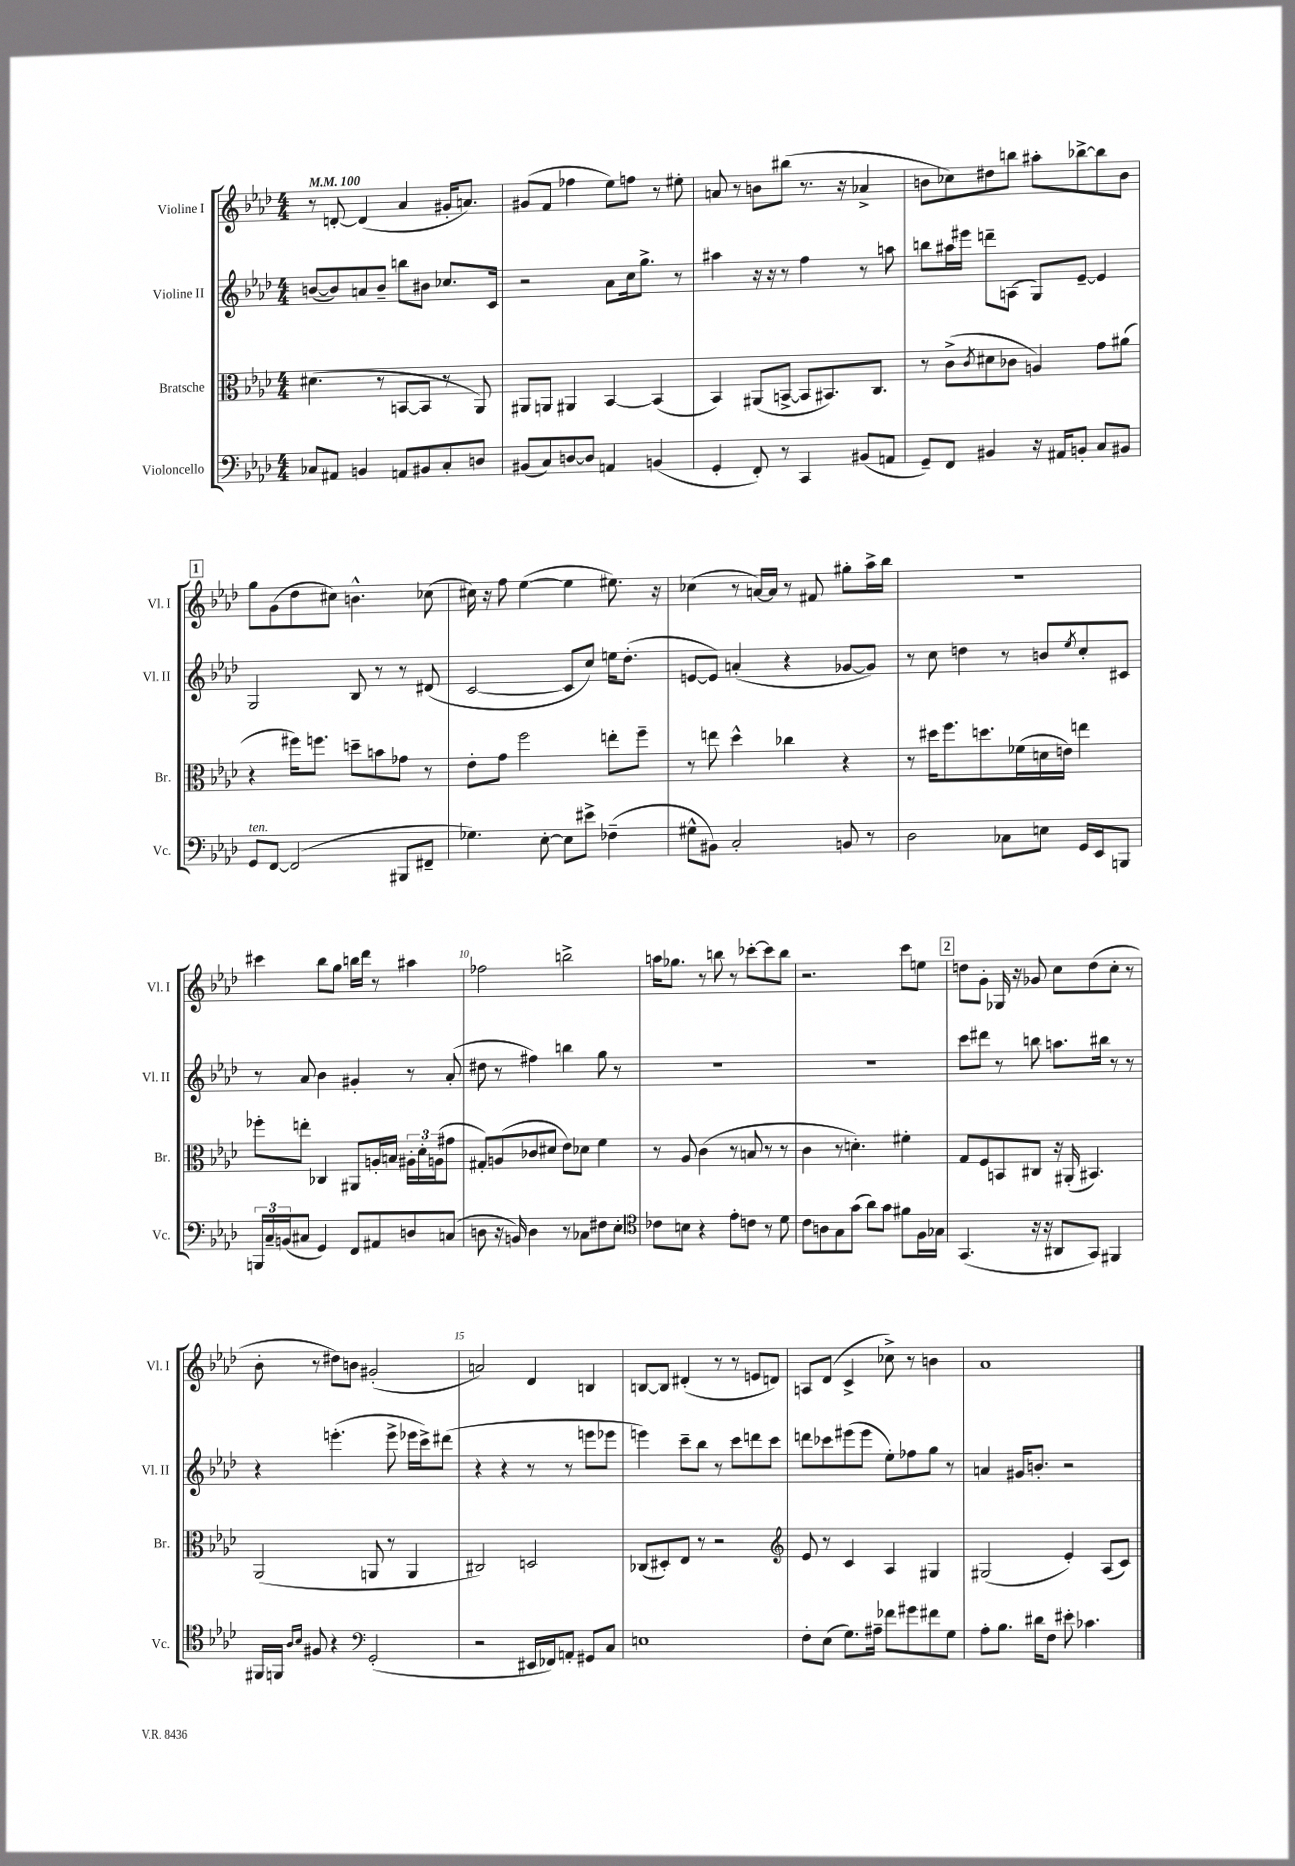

**kern	**kern	**kern	**kern
*staff4	*staff3	*staff2	*staff1
*clefF4	*clefC3	*clefG2	*clefG2
*k[b-e-a-d-]	*k[b-e-a-d-]	*k[b-e-a-d-]	*k[b-e-a-d-]
*M4/4	*M4/4	*M4/4	*M4/4
*MM100	*MM100	*MM100	*MM100
8C-/L	(4.d#\	([8b/L	8r
8AA#/J	.	8b/])	[8d'/
4BB/	.	8a/	(4d/]
.	8r	8b~/J	.
8AA/L	[8BB/L	8bb\L	4a-/
8BB#/	8BB/]J	8b#\J	.
8C-'/	8r	8.cc-/L	16g#'/LK
.	.	.	8.a/J)
8D/J	8AA-/)	.	.
.	.	16c/Jk	.
=	=	=	=
(8BB#/L	8AA#/L	2r	(8g#/L
8C/)	8AA/J	.	8f/J
[8D/	4AA#/	.	4ff-\
8D/]J	.	.	.
4AA/	[4BB-/	8a-\L	8ee-\L)
.	.	16cc\k	8ff\J
.	.	8.gg^\J	.
(4BB/	(4BB-/]	.	8r
.	.	8r	8ee#'\
=	=	=	=
4GG'/	4BB-/)	4aa#\	8a/
.	.	.	8r
8FF'/)	(8AA#/L	16r	8b\L
.	.	16r	.
8r	[8BB^/J	8r	(8bb#\J
4CC/	8BB/]L	4ff\	8.r
.	8.BB#/)	.	.
.	.	.	16r
(8BB#/L	.	8r	4a-^/
.	8.C/J	.	.
8AA/J	.	8aa\	.
=	=	=	=
8GG~/L)	8r	8bb\L	8b\L
8FF/J	(8c^\L	16aa#\L	8cc-\)
.	.	16eee#\JJ	.
.	8qc/	.	.
4BB#/	8d#\	8ddd~\L	8dd#\
.	8c-\J	(8A\J	8bb\J
16r	4A/)	8G/L)	8aa#'\L
16AA#/LK	.	.	.
8BB'/J	.	[8e-~/J	[8bb-^\
8C/L	8g\L	4e-/]	8bb-\]
8BB#/J	(8a#\J	.	8b\J
=	=	=	=
8GG/L	4r	2G/	8gg\L
[8FF/J	.	.	(8g\
(2FF/]	16ff#\LK)	.	8dd-\
.	8.ff\J	.	.
.	.	.	8cc#\J)
.	8dd~\L	8B-/	4.b^^\
.	8b\	8r	.
8BBB#/L	8g-\J	8r	.
8FF#~/J	8r	(8d#/	(8cc-\
=	=	=	=
4.G-\)	8e-'\L	[2c/	16cc#\)
.	.	.	16r
.	8g\J	.	8ff\
.	2ff\	.	([4ee-\
[8E-'\	.	.	.
8E-\]L	.	8c/]L	4ee-\]
8e#^\J	.	8cc/J)	.
(4F-~\	8ee'\L	16ee\LK	8.ee#\)
.	.	(8.dd-'\J	.
.	8ff~\J	.	.
.	.	.	16r
=	=	=	=
8G#^^\L	8r	[8e/L	(4cc-\
8BB#\J)	8ee\	8e/]J)	.
2C'/	4dd-^^\	(4a'/	8r
.	.	.	[16a/LL)
.	.	.	16a/]JJ
.	4cc-\	4r	8r
.	.	.	8f#/
8BB/	4r	[8g-/L	8gg#'\L
8r	.	8g-/]J)	16aa-^\L
.	.	.	16bb-\JJ
=	=	=	=
2D-\	8r	8r	1r
.	16dd#\LK	8cc\	.
.	8.ff\	.	.
.	.	4dd\	.
.	8.dd\	.	.
8C-\L	.	8r	.
.	(16f-\L	.	.
8E\J	16d\	8b/L	.
.	16e\JJ)	.	.
.	.	8qee-/	.
16GG/LL	4ee\	8cc'/	.
16EE-/J	.	.	.
8BBB/J	.	8c#/J	.
=	=	=	=
24BBB/LL	8ff-'\L	8r	4ccc#\
24C~/	.	.	.
(24BB/J	.	.	.
8C#/J	8ee'\J	8a-/	.
4GG/)	4C-/	4b-\	8bb-\L
.	.	.	8gg\J
8FF/L	8AA#/L	4g#'/	16bb\LL
.	.	.	16ddd-\JJ
8AA#/	16A'/L	.	8r
.	16B/JJ	.	.
8D/	24A#'\LL	8r	4aa#\
.	24d-'\	.	.
.	(24A\J	.	.
(8C/J	8g#\J	(8a-'/	.
=	=	=	=
8D\	8G#'/L)	8dd#\	2ff-\
16r	(8A/	8r	.
16BB/)	.	.	.
4D\	8c-/	4ff#\)	.
.	8d#/J	.	.
8r	8e-\L)	4bb\	2bb^\
8C-\L	8d-\J	.	.
8F#\	4f\	8gg\	.
8E-'\J	.	8r	.
=	=	=	=
*clefC4	*	*	*
8c-\L	8r	1r	16aa\LK
.	.	.	8.gg-\J
8B\J	8A-/	.	.
4r	(4c\	.	8r
.	.	.	8bb\
8e-'\L	8r	.	8r
8c\J	8B/	.	[8ccc-'\L
8r	8r	.	8ccc-\]
8d-\	8r	.	8bb\J
=	=	=	=
8c\L	4c\	1r	2.r
8A\	.	.	.
8G\	8r	.	.
(8g\J	4.d'\)	.	.
8a-\L)	.	.	.
8g\J	.	.	.
8f#\L	4f#'\	.	8ccc\L
16F\L	.	.	8ee\J
16G-\JJ	.	.	.
=	=	=	=
(4.GG/	8G/L	8ccc\L	8dd\L
.	8F/	8ddd#\J	8g'\J
.	8BB/	8r	16G-/
.	.	.	16r
16r	8C#/J	8bb\	8g-/
16r	.	.	.
8AA#/L	16r	8.aa\L	8cc\L
.	(16AA#'/	.	.
8GG/J)	4.BB#/)	.	(8dd\
.	.	16bb#\Jk	.
4FF#/	.	8r	8cc'\J
.	.	8r	8r
=	=	=	=
16FF#/LL	(2AA-/	4r	8b-'\
16FF/JJ	.	.	.
16qqA-/LL	.	.	.
16qqB-/JJ	.	.	.
8F#/	.	.	8r
4r	.	(4.eee'\	8dd#\L)
.	.	.	8b\J
*clefF4	*	*	*
(2GG'/	8AA/	.	(2g#'/
.	8r	8eee^\	.
.	4AA/	16eee-\LL	.
.	.	16ccc^\J)	.
.	.	(8ddd#\J	.
=	=	=	=
2r	2C#/)	4r	2a/)
.	.	4r	.
16EE#/LL	2D/	8r	4d-/
16FF-/J)	.	.	.
8AA'/J	.	8r	.
8GG#/L	.	8eee\L	4B/
8C/J	.	8eee-\J	.
=	=	=	=
1E	(8C-/L	4eee\)	[8B/L
.	8D#'/)	.	8B/]J
.	8E-/J	8ccc~\L	(4d#'/
.	8r	8bb-\J	.
.	2r	8r	8r
.	.	8ccc\L	8r
.	.	8ddd\	8e/L
.	.	8ccc\J	8d/J)
=	=	=	=
*	*clefG2	*	*
8F'\L	8e-/	8ddd\L	8A/L
(8E-\J	8r	8ccc-\	(8d-/J
8.G\L)	4c/	(8eee#\	4c^/
.	.	8eee#\J	.
16A#~\Jk	.	.	.
8f-\L	4A-/	8ee-'\L)	8cc-^\)
8g#\	.	8ff-\	8r
8f#\	4G#/	8gg\J	4b\
8G\J	.	8r	.
=	=	=	=
8A-'\L	(2G#/	4a/	1a-
8.B-\J	.	.	.
.	.	16g#/LK	.
16d#\LK	.	8.b'/J	.
8F\J	.	.	.
8e#'\	4e-'/)	2r	.
4.c-\	.	.	.
.	(8A-/L	.	.
.	8c/J)	.	.
==	==	==	==
*-	*-	*-	*-
